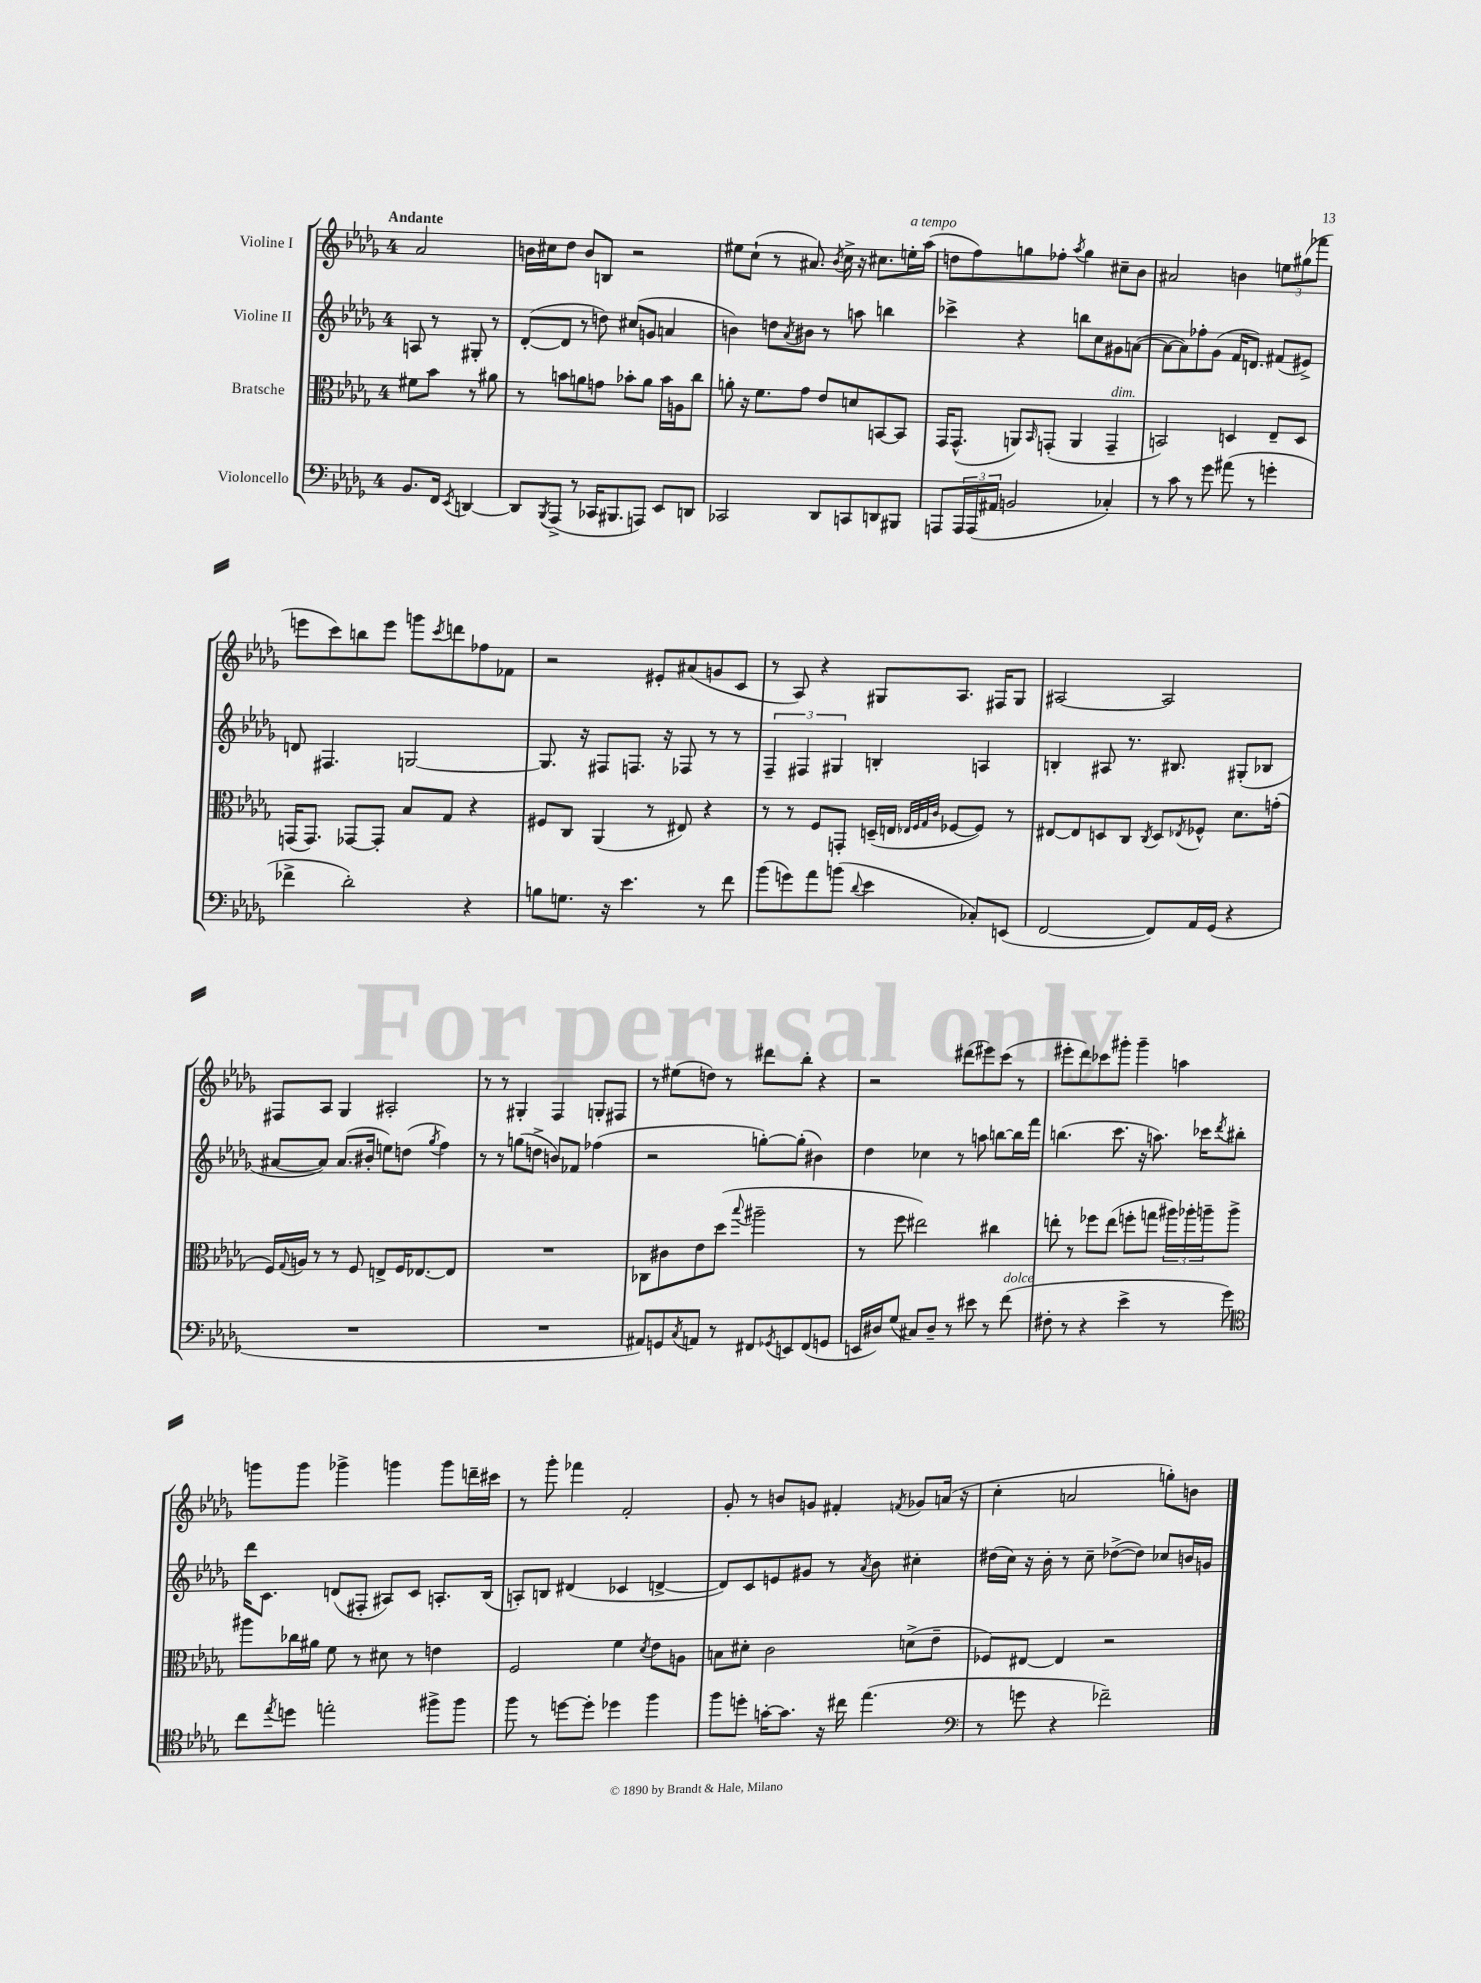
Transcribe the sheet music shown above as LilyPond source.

<<
\new StaffGroup <<
\new Staff = "s0" \with { instrumentName = "Violine I" } {
    \clef treble \key des \major \once \override Staff.TimeSignature.style = #'single-digit \time 4/4 \partial 2 \tempo "Andante"
    aes'2 |
    b'16 cis''16 des''8 b'8 b8 r2 |
    eis''8 c''8-!( r8 ais'8.) \acciaccatura { bes'8 } c''16-> r16 cis''8. e''16-.^\markup { \italic "a tempo" } aes''16( |
    d''8 f''8) g''8 fes''8-. \acciaccatura { aes''8 } g''4 cis''8-- bes'8 |
    ais'2 b'4 \tuplet 3/2 { e''8 gis''8( fes'''8 } |
    e'''8 c'''8) b''8 e'''8 g'''8 \acciaccatura { c'''8 } d'''8 fes''8 fes'8 |
    r2 eis'8-. ais'8( g'8 c'8 |
    r8 aes8) r4 gis8 aes8. fis16 gis8 |
    ais2~ ais2 |
    fis8 aes8 ges4 ais2-. |
    r8 r8 gis4-. f4 g8-. fis8 |
    r8 eis''8( d''8) r8 dis'''8 bes''8-. r4 |
    r2 dis'''8( eis'''8) c'''8( r8 |
    eis'''8-. des'''8) ces'''8 gis'''8-. gis'''4-- a''4 |
    g'''8 g'''8 ges'''4-> g'''4 g'''8 d'''16-- cis'''16 |
    r8 ges'''8-. fes'''4 f'2-. |
    ges'8-. r8 b'8 g'8 fis'4-. \acciaccatura { f'8 } ges'8 a'16( r16 |
    c''4-. a'2 g''8-.) b'8 \bar "|." |
}
\new Staff = "s1" \with { instrumentName = "Violine II" } {
    \clef treble \key des \major \once \override Staff.TimeSignature.style = #'single-digit \time 4/4 \partial 2
    a8 r8 gis8-. r8 |
    des'8~-.( des'8 r8 d''8) cis''8( g'8 a'4 |
    b'4) d''8 \acciaccatura { aes'8 } bis'8 r8 a''8 b''4 |
    ces'''4-> r4 b''8 c''8 gis'8 a'8~( |
    a'8~ a'8) fes''8-. ges'8( f'16 d'8.) fis'8( eis'8->) |
    d'8 fis4. g2~ |
    g8. r16 fis8 f8. r16 fes8 r8 r8 |
    \tuplet 3/2 { f4-- fis4 gis4 } b4-. a4 |
    b4-. ais8 r8. bis8. gis8-.( bes8 |
    ais'8~ ais'8) ais'8.( bis'16-. e''8) d''8( \acciaccatura { ges''8 } f''4) |
    r8 r8 g''8( d''8-> b'8) fes'8 fes''4( |
    r2 g''8~-.) g''8-.( bis'4) |
    des''4 ces''4 r8 a''8 b''8~ b''16 f'''16 |
    b''4.( c'''8. r16 a''8.) ces'''16 \acciaccatura { des'''8 } bis''8-. |
    des'''16 c'8. d'8( fis8-. ais8) c'8 a8.-. bes16( |
    a8-.) b8 dis'4( ces'4 d'4~-> |
    d'8) c'8 e'8 gis'8 r8 \acciaccatura { aes'8 } bes'8 cis''4-. |
    dis''16( c''16) r16 bes'16-. r8 c''8-- des''8~->( des''8) ces''8 b'16 g'16 \bar "|." |
}
\new Staff = "s2" \with { instrumentName = "Bratsche" } {
    \clef alto \key des \major \once \override Staff.TimeSignature.style = #'single-digit \time 4/4 \partial 2
    fis'8 bes'8 r8 ais'8 |
    r8 b'8 a'8 g'8 bes'8-. a'8 bes'16 a16 c''8 |
    a'8-. r16 f'8. ges'8 ees'8 d'8 b,8~ b,8 |
    ges,16 ges,8.-^( a,8) \grace { bes,16 } g,8-.( a,4 g,4--^\markup { \italic "dim." } |
    b,2) d4 ees8-- d8 |
    g,16( g,8.) ges,8~ ges,8-. bes8 ges8 r4 |
    fis8 c8 aes,4( r8 eis8) r4 |
    r8 r8 f8 g,8-. d16--( e16 \grace { ees32 f32 ges32 c'32 } fes8~ fes8) r8 |
    eis8~ eis8 d8 c8 \acciaccatura { c8 } d8 \acciaccatura { ees8 } fes8-^ des'8. g'16-.( |
    f16) \appoggiatura { ges8 } a16 r8 r8 f8 e8-> f16 ees8.~ ees8 |
    R1 |
    ces8 cis'8 ees'8 des''8( \appoggiatura { bes''8 } ais''2-- |
    r8 f''8 eis''2) cis''4 |
    e''8-. r8 fes''8 e''8( f''8-. g''8 \tuplet 3/2 { ais''16) aes''16-. a''16-- } a''8-> |
    ais''8 ces''16 ais'16 f'8 r8 dis'8 r8 e'4 |
    f2 f'4 \acciaccatura { des'8 } ees'8 a8 |
    b8 dis'8-. c'2 d'8->( ees'8-- |
    fes8) eis8~ eis4 r2 \bar "|." |
}
\new Staff = "s3" \with { instrumentName = "Violoncello" } {
    \clef bass \key des \major \once \override Staff.TimeSignature.style = #'single-digit \time 4/4 \partial 2
    bes,8. f,16 \acciaccatura { ees,8 } d,4~ |
    d,8 \acciaccatura { bes,,8 } aes,,8->( r8 ces,16 bis,,8. a,,8) ees,8 d,8 |
    ces,2 des,8 c,8 d,8 bis,,8 |
    a,,8 \tuplet 3/2 { a,,16 a,,16( ais,16 } b,2 ces4-.) |
    r8 c'8 r8 ges'8 ais'8( r8 g'4-. |
    fes'4-> des'2-.) r4 |
    b8 g8. r16 ees'4. r8 f'8 |
    bes'8( g'8) aes'8 b'8( \appoggiatura { des'8 } ees'4 ces8-.) e,8( |
    f,2~ f,8) aes,16 ges,16( r4 |
    R1 |
    R1 |
    ais,8) g,8 \acciaccatura { c8 } a,8 r8 fis,8 \acciaccatura { ges,8 } e,8 fis,8( g,8 |
    e,16 dis16) ges8( cis8) dis8-- r8 eis'8 r8 f'8^\markup { \italic "dolce" }( |
    fis8-. r8 r4 ees'4-> r8 ges'8) |
    \clef tenor c''8 \acciaccatura { ees''8 } d''8 e''2-. fis''8-> fis''8 |
    f''8 r8 d''8~ d''8-. des''4 f''4 |
    f''8 d''8-. g'16~-. g'8. r16 cis''16 ees''4.( |
    \clef bass r8 g'8 r4 fes'2--) \bar "|." |
}
>>
>>
\layout { \context { \Score \remove "Bar_number_engraver" } }
